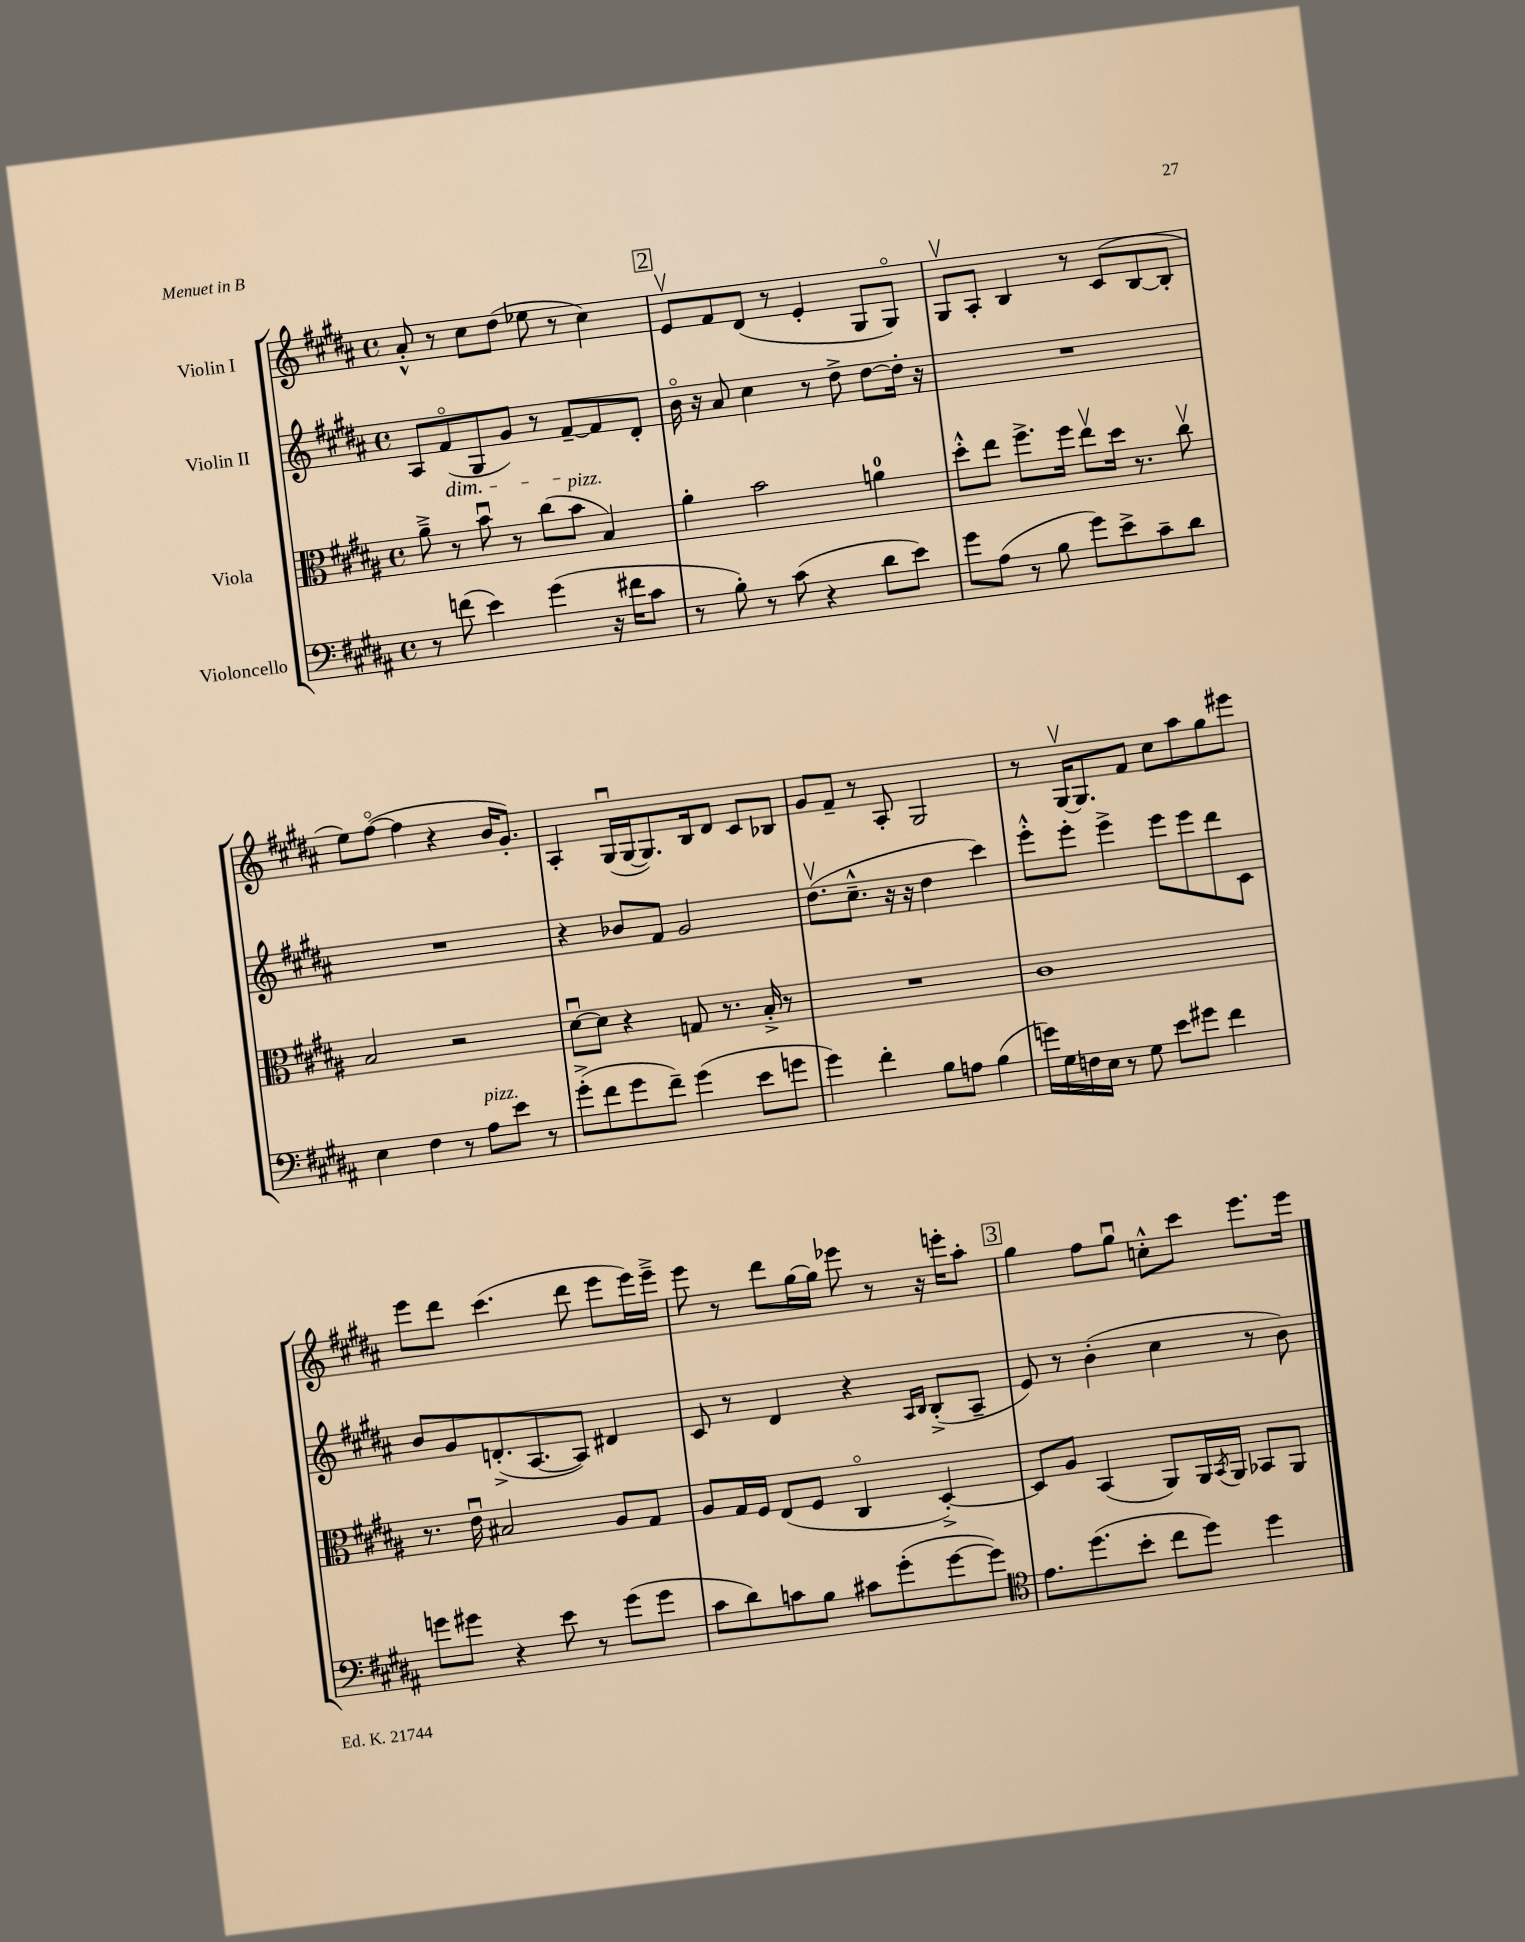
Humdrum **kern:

**kern	**kern	**kern	**kern
*staff4	*staff3	*staff2	*staff1
*clefF4	*clefC3	*clefG2	*clefG2
*k[f#c#g#d#a#]	*k[f#c#g#d#a#]	*k[f#c#g#d#a#]	*k[f#c#g#d#a#]
*M4/4	*M4/4	*M4/4	*M4/4
*met(c)	*met(c)	*met(c)	*met(c)
8r	8a#~^	8A#	8a#'^^
(8f	8r	(8f#o	8r
4e)	8bu	8G#	8cc#
.	8r	8g#)	(8dd#
(4g#	(8cc#	8r	8ee-
.	8b	[8f#~	8r
16r	4B)	8f#]	4cc#)
16f#	.	.	.
8c#	.	8d#'	.
=	=	=	=
8r	4a#'	16bo	8ev
.	.	16r	.
8B')	.	8a#	8f#
8r	2b	4cc#	(8d#
(8c#	.	.	8r
4r	.	8r	4e'
.	.	8dd#^	.
8d#	4a	[8dd#	8G#
8e)	.	16dd#']	8G#o)
.	.	16r	.
=	=	=	=
8g#	8dd#'^^	1r	8G#v
(8A#	8ee	.	8A#'
8r	8.ff#^	.	4B
8B	.	.	.
.	16ff#	.	.
8g#)	8eev	.	8r
8e^	16dd#	.	(8c#
.	8.r	.	.
8c#~	.	.	[8B
8d#	8cc#v	.	8B']
=	=	=	=
4E	2B	1r	8ee)
.	.	.	([8ff#o
4F#	.	.	4ff#]
8r	2r	.	4r
8A#	.	.	.
8e	.	.	16b
.	.	.	8.g#')
8r	.	.	.
=	=	=	=
(8g#'^	[8d#u	4r	4A#'
8f#	8d#]	.	.
8g#	4r	8b-	(16G#u
.	.	.	[16G#
8f#~)	.	8f#	8.G#])
(4g#	8G	2g#	.
.	.	.	16B
.	8.r	.	8d#
8e	.	.	8c#
.	16B'^	.	.
8g	8r	.	8B-
=	=	=	=
4g#)	1r	(8.dd#v	8g#
.	.	.	8f#~
.	.	8.cc#~^^	.
4f#'	.	.	8r
.	.	16r	8A#'
.	.	16r	.
8B	.	4dd#	2G#
8A	.	.	.
(4B	.	4ccc#)	.
=	=	=	=
16g)	1c#	8eee'^^	8r
16G#	.	.	.
16F	.	8eee'	[16G#v
16E	.	.	8.G#]
8r	.	4eee^	.
8G#	.	.	8f#
8e	.	8eee	8cc#
8g#	.	8eee	8aa#
4f#	.	8ddd#	8gg#
.	.	8c#	8eee#
=	=	=	=
8g	8.r	8b	8eee
8g#	.	8g#	8ddd#
.	16eu	.	.
4r	2B#	(8.d'^	(4.ccc#
.	.	[8.A#	.
8e	.	.	.
8r	.	8A#])	8ddd#
(8g#	8A#	4d#	8eee
8g#	8G#	.	16eee)
.	.	.	16eee~^
=	=	=	=
8c#	8A#	8c#	8eee
8d#)	16G#	8r	8r
.	16F#	.	.
8c	(8E	4d#	8ddd#
8B	8F#	.	[16gg#
.	.	.	16gg#]
8c#	4C#o	4r	8eee-
(8g#'	.	.	8r
.	.	16qqA#	.
.	.	16qqB	.
[8g#	[4D#'^)	(8B'^	16r
.	.	.	16eee'
8g#])	.	8A#~	8aa#'
=	=	=	=
*clefC4	*	*	*
8.e	8D#]	8e)	4gg#
.	8A#	8r	.
(8.dd#	.	.	.
.	(4BB	(4b'	8ff#
8b'	.	.	8gg#u
8cc#	8AA#)	4cc#	8cc'^^
8dd#)	16AA#	.	8ccc#
.	8qBB	.	.
.	16AA#	.	.
4dd#	8BB-	8r	8.eee
.	8AA#	8b)	.
.	.	.	16eee
==	==	==	==
*-	*-	*-	*-
